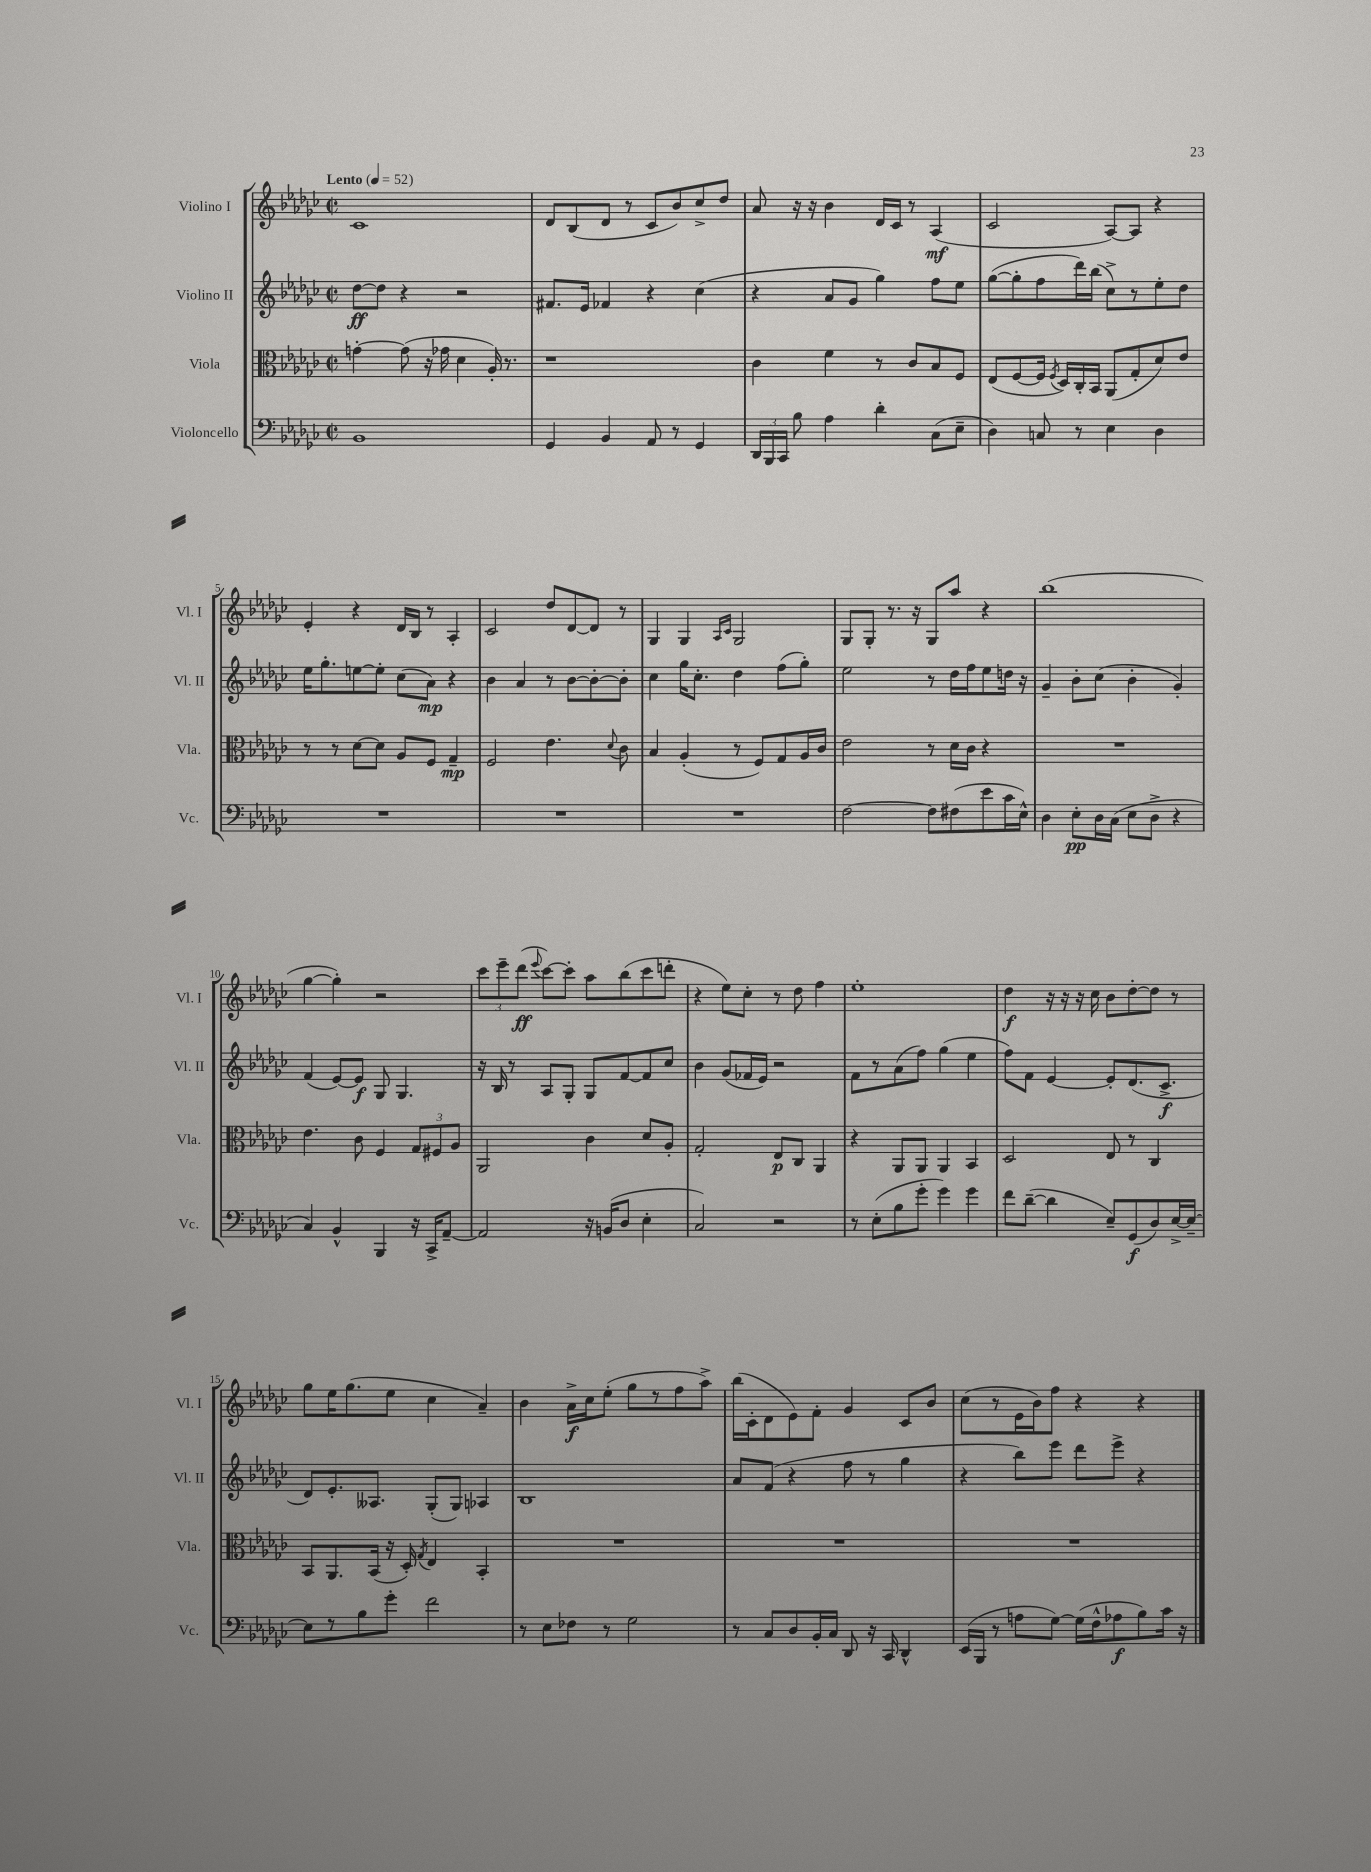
<<
\new StaffGroup <<
\new Staff = "s0" \with { instrumentName = "Violino I" shortInstrumentName = "Vl. I" } {
    \clef treble \key ges \major \defaultTimeSignature \time 2/2 \tempo "Lento" 4 = 52
    \autoBeamOff ces'1 |
    des'8[ bes8( des'8] r8 ces'8[ bes'8) ces''8-> des''8] |
    aes'8 r16 r16 bes'4 des'16[ ces'16] r8 aes4\mf( |
    ces'2 aes8[~) aes8] r4 |
    ees'4-. r4 des'16[ bes16] r8 aes4-. |
    ces'2 des''8[ des'8~ des'8] r8 |
    ges4 ges4 \grace { aes16[ ces'16] } ges2 |
    ges8[ ges8]-. r8. r16 ges8[ aes''8] r4 |
    bes''1( |
    ges''4~ ges''4-.) r2 |
    \tuplet 3/2 { ces'''8[ ees'''8-- des'''8]\ff( } \appoggiatura { ees'''8 } ces'''8[~) ces'''8]-. aes''8[ bes''8( ces'''8 d'''8]-. |
    r4 ees''8[) ces''8]-. r8 des''8 f''4 |
    ees''1-. |
    des''4\f r16 r16 r16 ces''16 bes'8[ des''8~-. des''8] r8 |
    ges''8[ ees''16 ges''8.( ees''8] ces''4 aes'4--) |
    bes'4 aes'16[->\f ces''16 ees''8]-.( ges''8[ r8 f''8 aes''8]->) |
    bes''16[( ces'16-. des'8 ees'8) f'8]-. ges'4 ces'8[ bes'8] |
    ces''8[( r8 ees'16 bes'16) f''8] r4 r4 \bar "|." |
}
\new Staff = "s1" \with { instrumentName = "Violino II" shortInstrumentName = "Vl. II" } {
    \clef treble \key ges \major \defaultTimeSignature \time 2/2
    \autoBeamOff des''8[~\ff des''8] r4 r2 |
    fis'8.[ ees'16] fes'4 r4 ces''4( |
    r4 aes'8[ ges'8] ges''4) f''8[ ees''8] |
    ges''8[~( ges''8-. f''8 des'''16) bes''16]( ces''8[->) r8 ees''8-. des''8] |
    ees''16[ ges''8.-. e''8~ e''8]-. ces''8[( aes'8]\mp) r4 |
    bes'4 aes'4 r8 bes'8[~ bes'8~-. bes'8]-. |
    ces''4 ges''16[ ces''8.]-. des''4 f''8[( ges''8]-.) |
    ees''2 r8 des''16[ f''16 ees''8 d''16] r16 |
    ges'4-- bes'8[-. ces''8]( bes'4-. ges'4-.) |
    f'4( ees'8[~) ees'8]\f ges8 ges4. |
    r16 bes16 r8 aes8[ ges8]-. ges8[ f'8~ f'8 ces''8] |
    bes'4 ges'8[( fes'16 ees'16]) r2 |
    f'8[ r8 aes'8( f''8]) ges''4( ees''4 |
    f''8[) f'8] ees'4~ ees'8[-. des'8.( ces'8.]->\f |
    des'8[) ees'8.-. aeses8.] ges8[-.( ges8]) aes4 |
    bes1 |
    aes'8[ f'8]( r4 f''8 r8 ges''4 |
    r4 bes''8[) ees'''8] des'''8[ ees'''8]-> r4 \bar "|." |
}
\new Staff = "s2" \with { instrumentName = "Viola" shortInstrumentName = "Vla." } {
    \clef alto \key ges \major \defaultTimeSignature \time 2/2
    \autoBeamOff g'4~-. g'8( r16 ges'16 des'4 aes16-.) r8. |
    r1 |
    ces'4 f'4 r8 ces'8[ bes8 f8] |
    ees8[( f8~ f16] \acciaccatura { f8 } des16[) ces16-. bes,16] aes,8[( ges8-. des'8) ees'8] |
    r8 r8 des'8[~ des'8] aes8[ f8] ges4--\mp |
    f2 ees'4. \appoggiatura { des'8 } ces'8 |
    bes4 aes4-.( r8 f8[) ges8 aes16 ces'16] |
    ees'2 r8 des'16[ ces'16] r4 |
    R1 |
    ees'4. ces'8 f4 \tuplet 3/2 { ges8[ fis8 aes8] } |
    aes,2 ces'4 des'8[ aes8]-. |
    ges2-. ees8[\p ces8] aes,4 |
    r4 aes,8[ aes,8] aes,4 bes,4 |
    des2 ees8 r8 ces4 |
    bes,8[ aes,8. bes,16]( r16 des16-.) \acciaccatura { ges8 } ees4 bes,4-. |
    R1 |
    R1 |
    R1 \bar "|." |
}
\new Staff = "s3" \with { instrumentName = "Violoncello" shortInstrumentName = "Vc." } {
    \clef bass \key ges \major \defaultTimeSignature \time 2/2
    \autoBeamOff bes,1 |
    ges,4 bes,4 aes,8 r8 ges,4 |
    \tuplet 3/2 { des,16[ bes,,16 ces,16] } bes8 aes4 des'4-. ces8[( ees8]-- |
    des4) c8 r8 ees4 des4 |
    R1 |
    R1 |
    R1 |
    f2~ f8[ fis8( ees'8 ces'16 ees16]-^) |
    des4 ees8[-.\pp des16 ces16]( ees8[ des8]-> r4 |
    ces4) bes,4-^ bes,,4 r16 ces,16[-> aes,8]~-- |
    aes,2 r16 b,16[( des8] ees4-. |
    ces2) r2 |
    r8 ees8[-.( bes8 ges'8]-. ges'4) ges'4 |
    f'8[ des'8]~--( des'4 ees8[--) ges,8\f( des8) ees16~-> ees16]~-- |
    ees8[ r8 bes8 ges'8]-. f'2 |
    r8 ees8[ fes8] r8 ges2 |
    r8 ces8[ des8 bes,16-. ces16] des,8 r16 ces,16 des,4-^ |
    ees,16[( bes,,16] r8 a8[ ges8]~) ges16[( f16-^ aes8\f bes8) ces'16] r16 \bar "|." |
}
>>
>>
